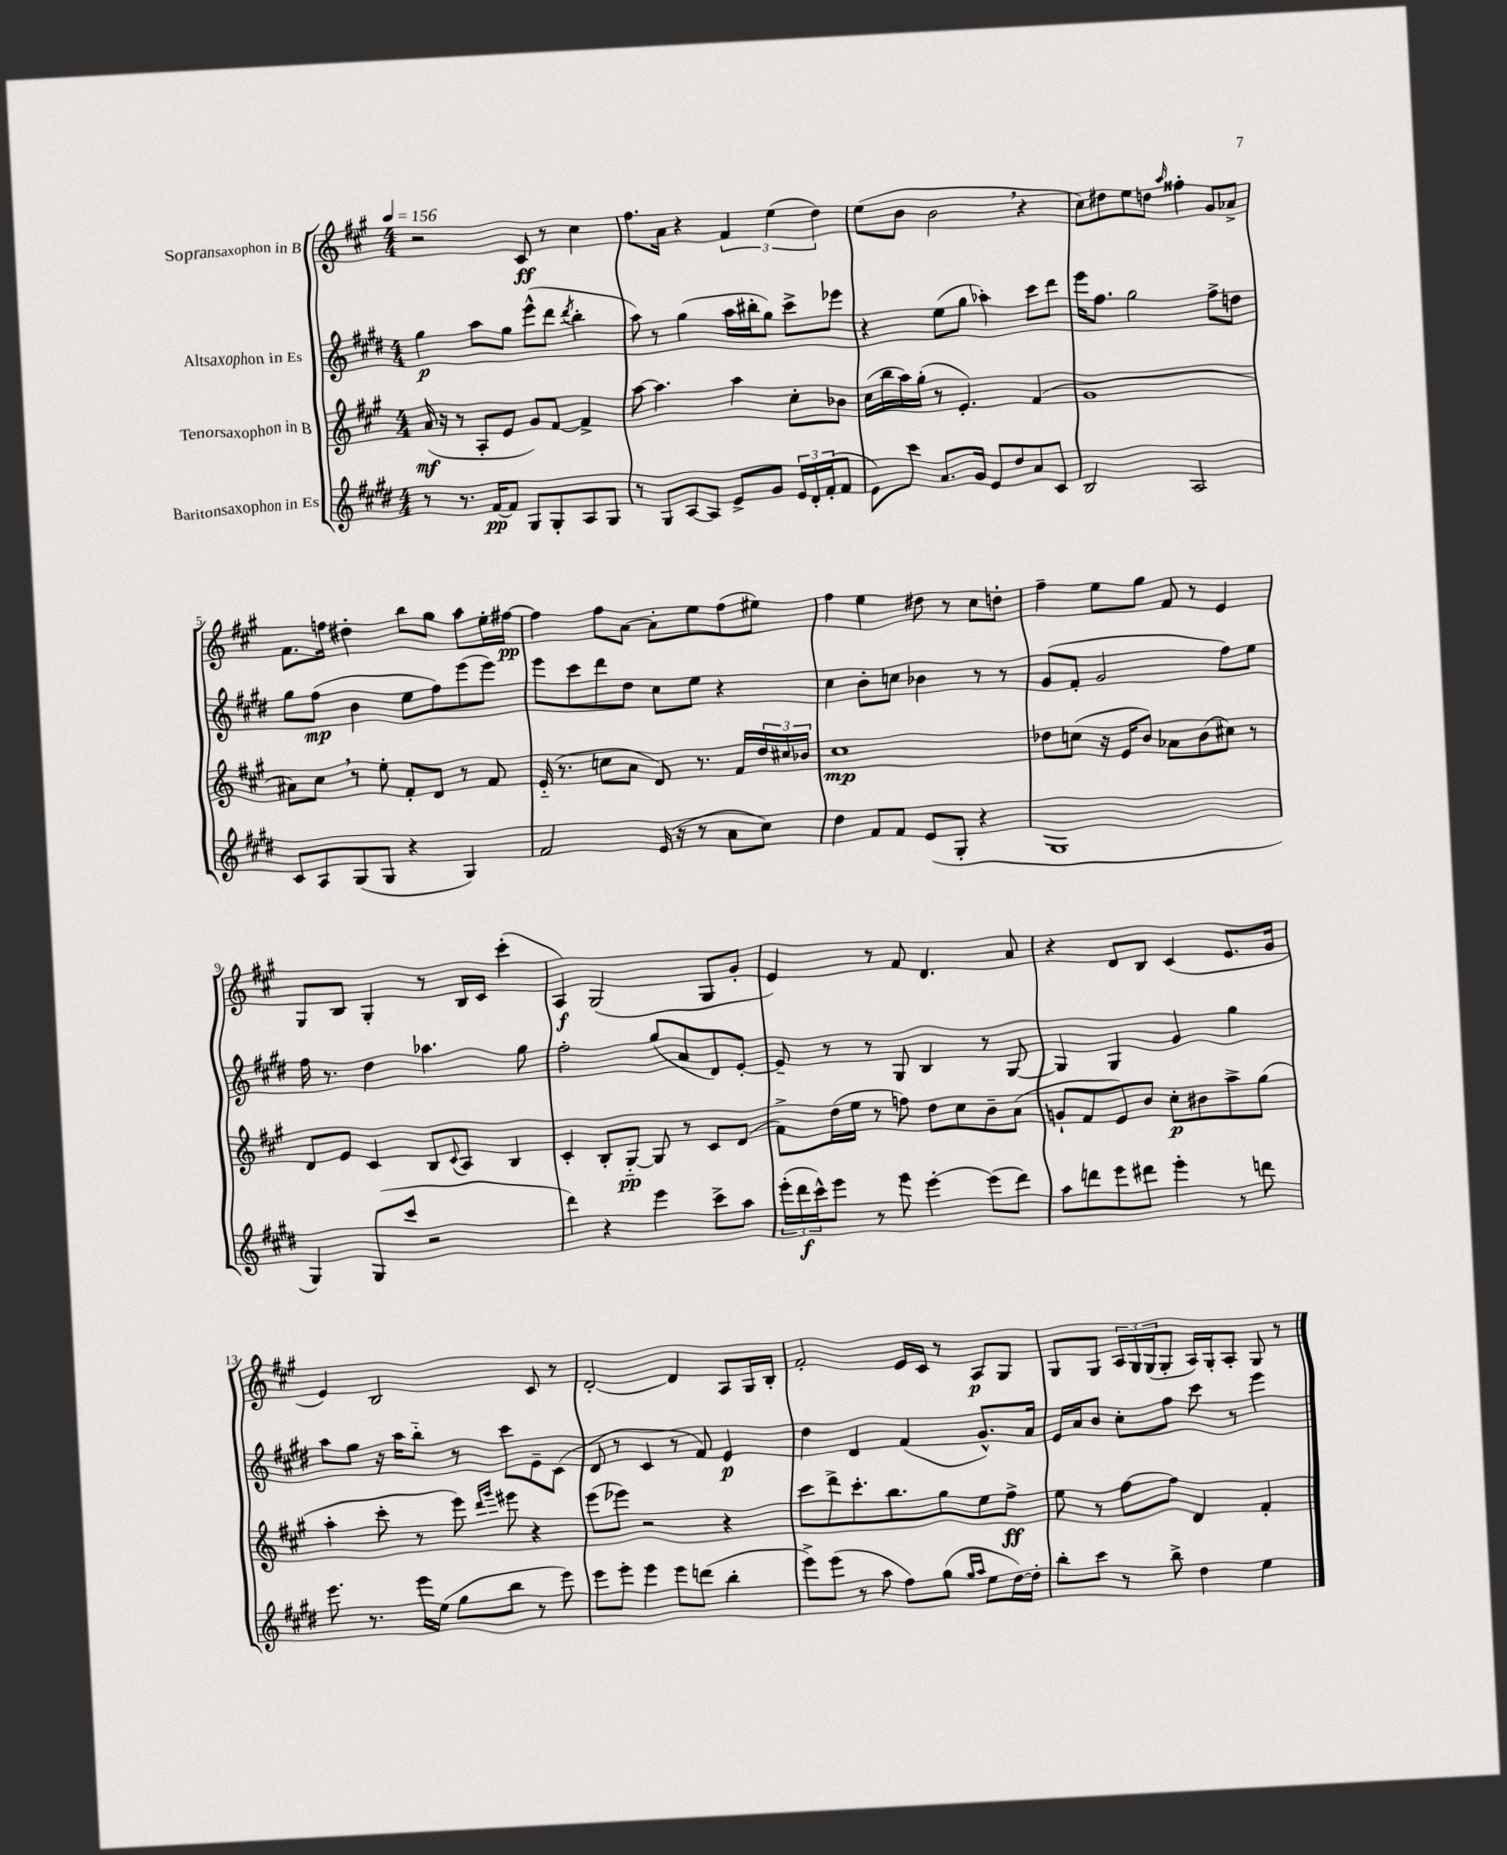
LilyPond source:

<<
\new StaffGroup <<
\new Staff = "s0" \with { instrumentName = "Sopransaxophon in B" } {
    \clef treble \key a \major \numericTimeSignature \time 4/4 \tempo 4 = 156
    r2 cis'8\ff r8 cis''4 |
    fis''8. a'16 r4 \tuplet 3/2 { fis'4 e''4( d''4) } |
    e''8( b'8 b'2 \breathe r4 |
    cis''8) dis''8 e''8 d''8 \grace { a''16 } fisis''4-. gis'8 aes'8-> |
    fis'8. f''16 dis''4-. b''8 gis''8 a''8 e''16-. fis''16~\pp |
    fis''4 fis''8 a'8~ a'8-. e''8 fis''8( eis''8) |
    fis''4 e''4 dis''8 r8 cis''8 d''8-. |
    fis''4-- e''8 gis''8 fis'8 r8 e'4 |
    gis8 b8 gis4-. r8 b16 cis'16 cis'''4-.( |
    a4\f) gis2( gis8 gis'8-. |
    e'4) r8 fis'8 d'4. a'8 |
    r4 d'8 b8 cis'4( e'8. gis'16 |
    e'4) b2 cis'8 r8 |
    d'2~-. d'4 a8 gis16 b16-. |
    fis'2-. e'16 cis'16 r8 a8\p gis8 |
    gis8 gis8 \tuplet 3/2 { a16 gis16 gis16( } gis8-. a16) gis16-. a8-. gis8 r8 \bar "|." |
}
\new Staff = "s1" \with { instrumentName = "Altsaxophon in Es" } {
    \clef treble \key e \major \numericTimeSignature \time 4/4
    gis''4\p a''8 gis''8 e'''8-^( dis'''8 \acciaccatura { dis'''8 } b''4-. |
    a''8) r8 gis''4( a''16 bis''16-. gis''8) cis'''8-> ees'''8 |
    r4 e''8( gis''8 aes''4-.) cis'''8 dis'''8 |
    e'''16 fis''8. gis''2 fis''8-> d''8 |
    gis''8 fis''8\mp( b'4 e''8 fis''8) e'''8( e'''8) |
    e'''8 cis'''8 dis'''8 dis''8 cis''8 e''8 r4 |
    cis''4 b'8-. c''8 bes'4 r8 r8 |
    gis'8( fis'8-. gis'2 fis''8) e''8 |
    fis''16 r8. dis''4 aes''4. gis''8 |
    fis''2-. gis''8( a'8 dis'8) e'8~-. |
    e'8-- r8 r8 gis8 b4 r8 gis8~ |
    gis4 gis4 gis'4 gis''4 |
    a''8 gis''8 r16 a''16 b''8-_ r8 cis'''8 e'8-- cis'8( |
    dis'8 r8 cis'4 r8 fis'8) e'4\p |
    dis''4 dis'4 fis'4( gis'8.-^) a'16 |
    e'16 a'16 b'8 cis''8-. fis''8 cis'''8 r8 e'''4 \bar "|." |
}
\new Staff = "s2" \with { instrumentName = "Tenorsaxophon in B" } {
    \clef treble \key a \major \numericTimeSignature \time 4/4
    a'16\mf( r16 r8 a8-. e'8 gis'8) fis'8~ fis'4-> |
    a''8~ a''4. a''4 cis''8-. bes'8 |
    cis''16( b''16 a''16) gis''16-.( r8 e'4.-.) fis'4( |
    gis'1 |
    ais'8) cis''8 \breathe r8 e''8-. fis'8-. d'8 r8 fis'8 |
    e'16-_( r8. c''8 a'8 d'8) r8. fis'16 \tuplet 3/2 { d''16 cis''16 bes'16 } |
    cis''1\mp |
    des''8 c''8( r16 e'16 b'8) aes'8 b'8( cis''8) r8 |
    d'8 e'8 cis'4 b8 \appoggiatura { cis'8 } a8 b4 |
    cis'4-. b8-. gis8~-_\pp gis8 r8 cis'8 d'8( |
    fis'8->) d''16( e''16 r8 f''8) d''8 cis''8 b'8-- a'8( |
    g'8-! fis'8 e'8) b'8 cis''8-.\p bis'8 a''8-> gis''8( |
    a''4-. cis'''8-. r8 e'''8) \grace { d'''16 gis'''16 } eis'''8 r4 |
    e'''8( ees'''8) r2 r4 |
    cis'''8 d'''8-> cis'''8.-. b''8. gis''8 e''8 fis''8->\ff |
    e''8 r8 fis''8~ fis''8 d'4 fis'4-. \bar "|." |
}
\new Staff = "s3" \with { instrumentName = "Baritonsaxophon in Es" } {
    \clef treble \key e \major \numericTimeSignature \time 4/4
    r8 r8. fis'16~\pp fis'8 gis8 gis8-. a8 gis8 |
    r8 gis8 a8~ a8 e'8-> gis'8 \tuplet 3/2 { e'16 dis'16-. fis'16-.( } fis'8 |
    e'8) cis'''8 a'8. gis'16 e'8 dis''8 a'8 cis'8 |
    b2 a2 |
    cis'8 a8 gis8( gis8 r4 gis4) |
    fis'2 e'16( r16 r8 a'8 cis''8) |
    dis''4 fis'8 fis'8 e'8( gis8-. r4 |
    gis1 |
    gis4) gis8( cis'''8 r2 |
    dis'''4) r4 e'''4 cis'''8-> a''8 |
    \tuplet 3/2 { e'''16-.( dis'''16\f cis'''16-^) } e'''8 r8 e'''8 e'''4~-. e'''8( dis'''8) |
    a''8 d'''8 e'''8 dis'''8 e'''4-. r8 d'''8 |
    e'''8. r8. e'''16 e''16( gis''8 b''8 r8 e'''8) |
    e'''8 e'''8-. e'''4 e'''8 d'''8( b''4-. |
    e'''8->) e'''8( r8 a''8 fis''8) gis''8( \grace { gis''16 a''16 } e''8 dis''16~) dis''16-. |
    b''8-. cis'''8 r8 b''8-> dis''4 e''4 \bar "|." |
}
>>
>>
